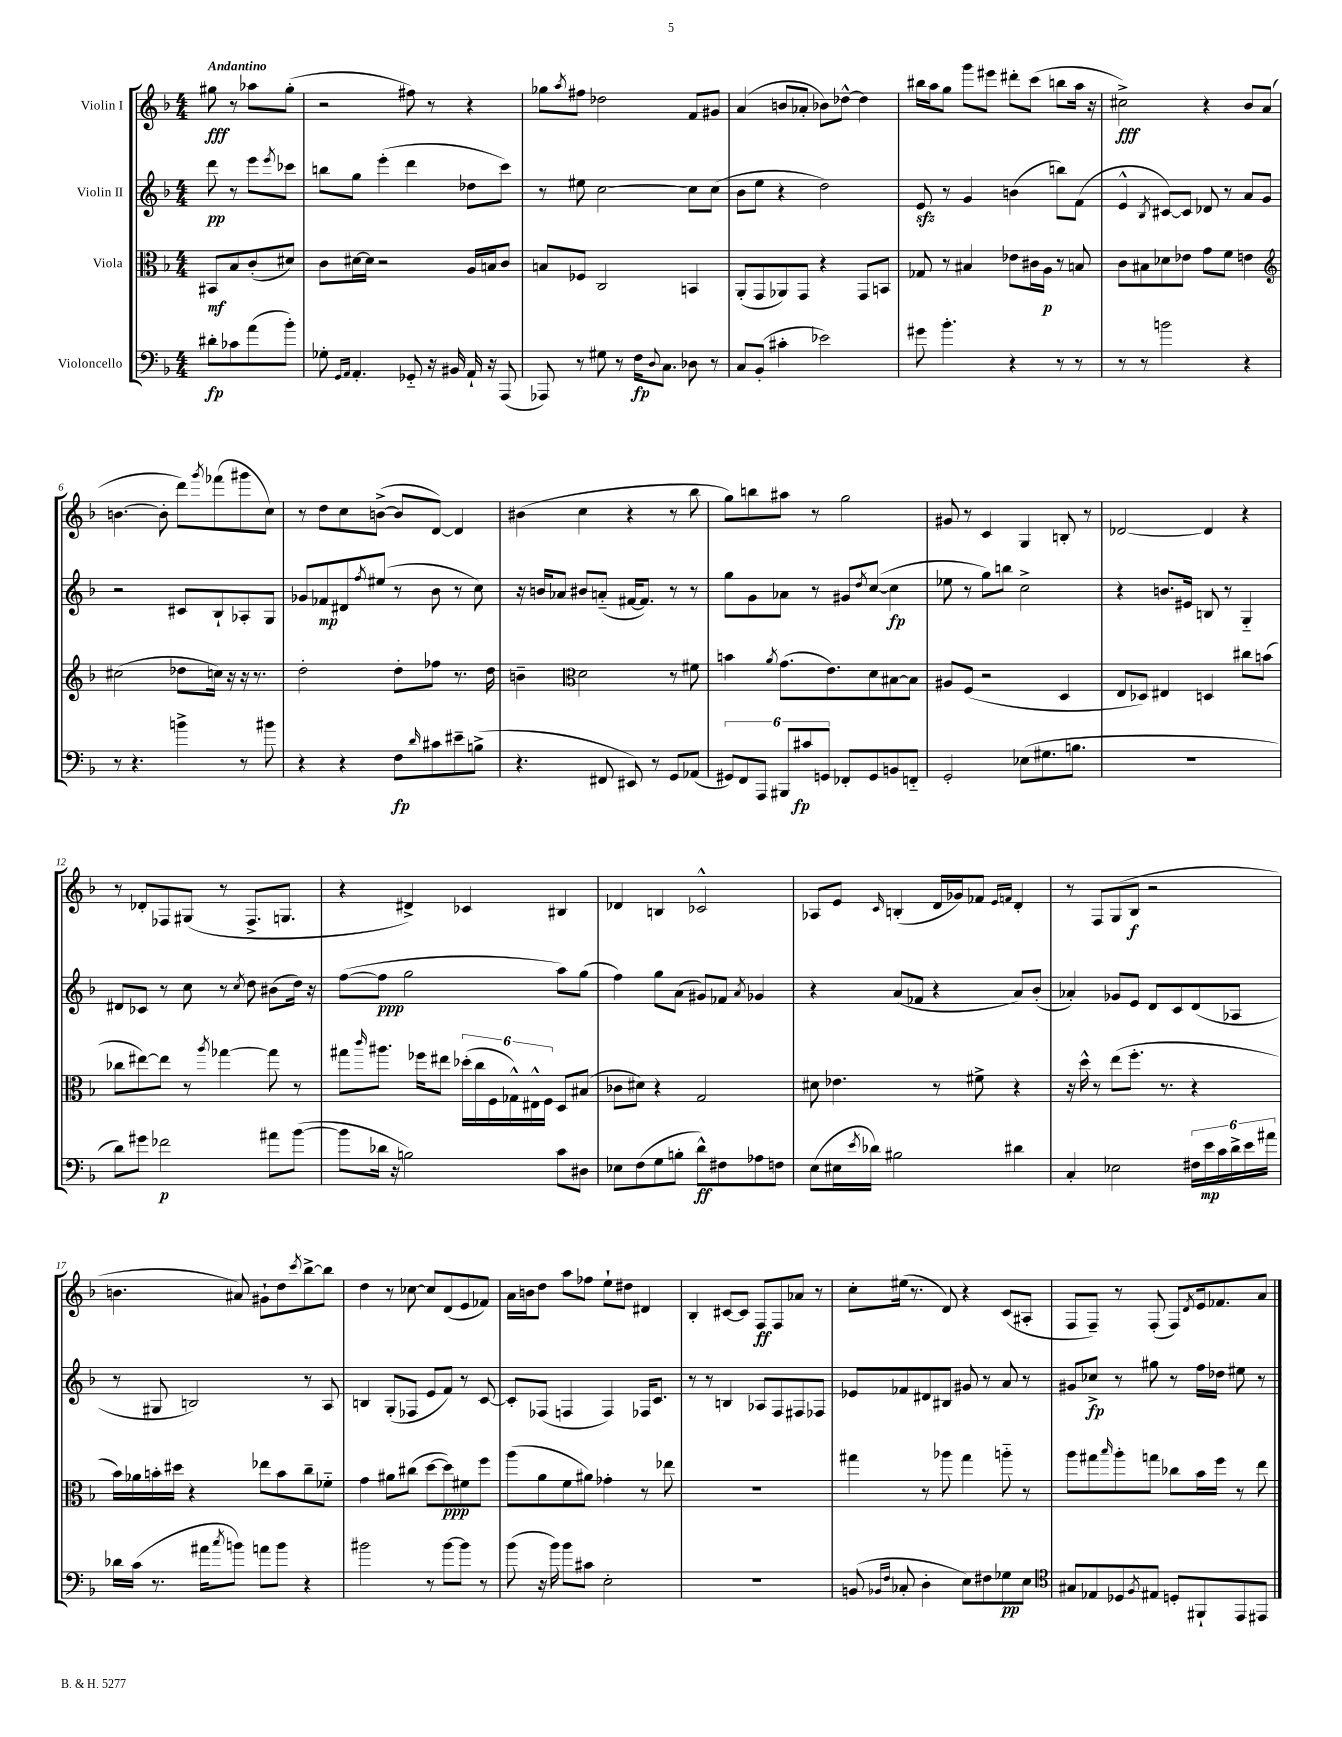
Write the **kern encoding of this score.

**kern	**dynam	**kern	**dynam	**kern	**dynam	**kern	**dynam
*part4	*part4	*part3	*part3	*part2	*part2	*part1	*part1
*staff4	*staff4	*staff3	*staff3	*staff2	*staff2	*staff1	*staff1
*I"Violoncello	*	*I"Viola	*	*I"Violin II	*	*I"Violin I	*
*clefF4	*	*clefC3	*	*clefG2	*	*clefG2	*
*k[b-]	*	*k[b-]	*	*k[b-]	*	*k[b-]	*
*M4/4	*	*M4/4	*	*M4/4	*	*M4/4	*
=	=	=	=	=	=	=	=
!	!	!	!	!	!	!LO:TX:a:B:t=Andantino	!
8d#X'\L	fp	8BB#X/L	mf	8ddd\	pp	8gg#X\	fff
8c-X\	.	8B-/	.	8r	.	8r	.
(8a\	.	(8c'/	.	8eee\L	.	8aa-X\L	.
.	.	.	.	8qeee/	.	.	.
8b-'\J)	.	8d#X/J)	.	8ccc-X\J	.	(8gg#'\J	.
=1	=1	=1	=1	=1	=1	=1	=1
8G-X'\	.	8c\L	.	8bbn\L	.	2r	.
16qqGG/LL	.	.	.	.	.	.	.
16qqAA/JJ	.	.	.	.	.	.	.
4.AA'/	.	[16d#X\L	.	8gg\J	.	.	.
.	.	16d#\JJ]	.	.	.	.	.
.	.	2r	.	(4eee'\	.	.	.
8GG-X/	.	.	.	4ddd\	.	8ff#X\)	.
16r	.	.	.	.	.	8r	.
16BB#X/	.	.	.	.	.	.	.
16AA`/	.	16A/LL	.	8dd-X\L	.	4r	.
16r	.	16Bn/J	.	.	.	.	.
(8AAA/	.	8c/J	.	8ccc\J)	.	.	.
=2	=2	=2	=2	=2	=2	=2	=2
8AAA-X/)	.	8Bn/L	.	8r	.	8gg-X\L	.
.	.	.	.	.	.	8qaa/	.
8r	.	8F-X/J	.	8ee#X\	.	8ff#X\J	.
8G#X\	.	2C/	.	[2cc\	.	2dd-X\	.
8r	.	.	.	.	.	.	.
16F\KL	fp	.	.	.	.	.	.
8qqD/	.	.	.	.	.	.	.
8.C\J	.	.	.	.	.	.	.
8D-X\	.	4BBn/	.	8cc\L]	.	8f/L	.
8r	.	.	.	(8cc\J	.	8g#X/J	.
=3	=3	=3	=3	=3	=3	=3	=3
8C/L	.	(8AA'/L	.	8b-\L	.	(4a/	.
(8BB-'/J	.	8GG/	.	8ee\J	.	.	.
4c#X'\	.	8AA-X/)	.	4r	.	8bn/L	.
.	.	8GG/J	.	.	.	8a-X'/J	.
2e-X\)	.	4r	.	2dd\)	.	8b-X\L)	.
.	.	.	.	.	.	[8dd-X^^\J	.
.	.	8GG/L	.	.	.	4dd-\]	.
.	.	8BBn/J	.	.	.	.	.
=4	=4	=4	=4	=4	=4	=4	=4
8g#X\	.	8G-X/	.	8ezz/	.	16bb#X\LL	.
.	.	.	.	.	.	16aa\J	.
4.b-'\	.	8r	.	8r	.	8gg\J	.
.	.	4B#X/	.	4g/	.	8ggg\L	.
.	.	.	.	.	.	8eee#X\J	.
4r	.	8e-X\L	.	(4bn\	.	8ddd#X'\L	.
.	.	16c#X\L	.	.	.	(8ccc\J	.
.	.	16A\JJ	p	.	.	.	.
8r	.	8r	.	8bbn\L)	.	8bbn\L	.
8r	.	8Bn/	.	(8f\J	.	16aa\Jk	.
.	.	.	.	.	.	16r	.
=5	=5	=5	=5	=5	=5	=5	=5
8r	.	8c\L	.	4e^^/	.	2cc#X^\)	fff
8r	.	8B#X\	.	.	.	.	.
.	.	.	.	8qB-/	.	.	.
2bn\	.	8d-X\	.	[8c#X/L)	.	.	.
.	.	8e-X\J	.	8c#/J]	.	.	.
.	.	8g\L	.	8d-X/	.	4r	.
.	.	8f\J	.	8r	.	.	.
4r	.	4en\	.	8a/L	.	8b-/L	.
.	.	.	.	8g/J	.	(8a/J	.
!!LO:LB:g=z
=6	=6	=6	=6	=6	=6	=6	=6
*	*	*clefG2	*	*	*	*	*
8r	.	(2cc#X\	.	2r	.	[4.bn\	.
4.r	.	.	.	.	.	.	.
.	.	.	.	.	.	8b'\]	.
4bn^\	.	8dd-X\L	.	8c#X/L	.	8ddd\L)	.
.	.	.	.	.	.	8qggg/	.
.	.	16ccn\Jk)	.	8B-`/	.	(8fff-X\	.
.	.	16r	.	.	.	.	.
8r	.	16r	.	8A-X'/	.	8ggg#X\	.
.	.	8.r	.	.	.	.	.
8b#X\	.	.	.	8G/J	.	8cc\J)	.
=7	=7	=7	=7	=7	=7	=7	=7
4r	.	2dd'\	.	8g-X/L	.	8r	.
.	.	.	.	8f-X/	mp	8dd\L	.
4r	.	.	.	8d#X/	.	8cc\	.
.	.	.	.	8qff/	.	.	.
.	.	.	.	(8ee#X/J	.	([8bn^\J	.
8F\L	fp	8dd'\L	.	8r	.	8b/L]	.
16qqd/	.	.	.	.	.	.	.
8c#X\	.	8ff-X\J	.	8b-\	.	[8d/J)	.
8e#X~\	.	8.r	.	8r	.	4d/]	.
(8Bn^\J	.	.	.	8cc\)	.	.	.
.	.	16dd\	.	.	.	.	.
=8	=8	=8	=8	=8	=8	=8	=8
4.r	.	4bn~\	.	16r	.	(4b#X\	.
.	.	.	.	16bn/KL	.	.	.
.	.	.	.	8a-X/J	.	.	.
*	*	*clefC3	*	*	*	*	*
.	.	2d\	.	8b#X/L	.	4cc\	.
8FF#X/	.	.	.	(8an/J	.	.	.
8EE#X/)	.	.	.	[16f#X/KL	.	4r	.
.	.	.	.	8.f#/J])	.	.	.
8r	.	.	.	.	.	.	.
8GG/L	.	8r	.	8r	.	8r	.
(8AA-X/J	.	8f#X\	.	8r	.	8bb-\	.
=9	=9	=9	=9	=9	=9	=9	=9
12GG#X/L)	.	4bn\	.	8gg\L	.	8gg\L)	.
12FF/	.	.	.	.	.	.	.
.	.	.	.	8g\	.	8bbn\	.
12AAA/J	.	.	.	.	.	.	.
.	.	8qa/	.	.	.	.	.
12BBB#X/L	.	(8.g\L	.	8a-X\J	.	8aa#X\J	.
12c#X/	fp	.	.	.	.	.	.
.	.	.	.	8r	.	8r	.
12GGn/J	.	.	.	.	.	.	.
.	.	8.e\)	.	.	.	.	.
8FF-X'/L	.	.	.	8g#X/L	.	2gg\	.
.	.	.	.	8qdd/	.	.	.
8GG/	.	8d\	.	([8cc/J	.	.	.
8BBn/	.	[8B#X\	.	4cc\]	fp	.	.
8FFn/J	.	8B#\J]	.	.	.	.	.
=10	=10	=10	=10	=10	=10	=10	=10
2GG'/	.	8A#X/L	.	8ee-X\	.	8g#X/	.
.	.	(8F/J	.	8r	.	8r	.
.	.	2r	.	8gg\L)	.	4c/	.
.	.	.	.	8bbn\J	.	.	.
(8E-X\L	.	.	.	2cc^\	.	4G/	.
8.G#X\	.	.	.	.	.	.	.
.	.	4D/	.	.	.	8Bn'/	.
8.Bn\J	.	.	.	.	.	.	.
.	.	.	.	.	.	8r	.
=11	=11	=11	=11	=11	=11	=11	=11
1r	.	8E/L	.	4r	.	[2d-X/	.
.	.	8D-X/J)	.	.	.	.	.
.	.	4E#X/	.	8.bn/L	.	.	.
.	.	.	.	16e#X/Jk	.	.	.
.	.	4Dn/	.	8Bn/	.	4d-/]	.
.	.	.	.	8r	.	.	.
.	.	8cc#X\L	.	4G/	.	4r	.
.	.	(8bn\J	.	.	.	.	.
!!LO:LB:g=z
=12	=12	=12	=12	=12	=12	=12	=12
8d\L)	.	8cc-X\L	.	8d#X/L	.	8r	.
8g#X\J	.	[8ee#X\)	.	8c-X/J	.	8d-X'/L	.
2f-X\	p	8ee#\J]	.	8r	.	8F-X/	.
.	.	8r	.	8cc\	.	(8G#X/J	.
.	.	8qaa/	.	.	.	.	.
.	.	[4gg-X\	.	8r	.	8r	.
.	.	.	.	8qcc/	.	.	.
.	.	.	.	8dd\	.	8.F-^/L	.
8a#X\L	.	8gg-\]	.	(8b#X\L	.	.	.
.	.	.	.	.	.	8.Gn/J	.
([8b-\J	.	8r	.	16dd\Jk)	.	.	.
.	.	.	.	16r	.	.	.
=13	=13	=13	=13	=13	=13	=13	=13
8b-\L]	.	8gg#X\L	.	([8ff\L	.	4r	.
.	.	16qqccc/	.	.	.	.	.
16d-X\Jk	.	8.aa#X\J	.	8ff\J]	ppp	.	.
16r	.	.	.	.	.	.	.
2Bn\)	.	.	.	2gg\	.	4d#X^/)	.
.	.	16ff-X\KL	.	.	.	.	.
.	.	8ee#X\J	.	.	.	.	.
.	.	(24dd-X'\LL	.	.	.	4c-X/	.
.	.	24cc\	.	.	.	.	.
.	.	24F\	.	.	.	.	.
.	.	24G-X^^\)	.	.	.	.	.
.	.	24E#X^^\	.	.	.	.	.
.	.	24F\JJ	.	.	.	.	.
8c\L	.	8D/L	.	8aa\L)	.	4B#X/	.
8D#X\J	.	(8B#X/J	.	(8gg\J	.	.	.
=14	=14	=14	=14	=14	=14	=14	=14
8E-X\L	.	8c-X\L	.	4ff\)	.	4d-X/	.
(8F\	.	8d#X\J)	.	.	.	.	.
8G\	.	4r	.	8gg\L	.	4Bn/	.
8Bn'\J	.	.	.	(8a\J	.	.	.
8d^^\L)	ff	2G/	.	8g#X/L)	.	2c-X^^/	.
8F#X\	.	.	.	8f-X/J	.	.	.
.	.	.	.	8qa/	.	.	.
8A-X\	.	.	.	4g-X/	.	.	.
8Fn\J	.	.	.	.	.	.	.
=15	=15	=15	=15	=15	=15	=15	=15
(8E\L	.	8d#X\	.	4r	.	8A-X/L	.
16E#X\L	.	4.e-X\	.	.	.	8e/J	.
8qe/	.	.	.	.	.	.	.
16d-X\JJ)	.	.	.	.	.	.	.
.	.	.	.	.	.	16qqc/	.
2B#X\	.	.	.	(8a/L	.	(4Bn'/	.
.	.	.	.	8f-X/J	.	.	.
.	.	8r	.	4r	.	16d/LL	.
.	.	.	.	.	.	16g-X/J)	.
.	.	8f#X^\	.	.	.	8f-X/J	.
.	.	.	.	.	.	16qqe/LL	.
.	.	.	.	.	.	16qqfn/JJ	.
4d#X\	.	4r	.	8a/L)	.	4d'/	.
.	.	.	.	(8b-'/J	.	.	.
=16	=16	=16	=16	=16	=16	=16	=16
4C'/	.	16r	.	4a-X'/)	.	8r	.
.	.	16dd^^\	.	.	.	.	.
.	.	8r	.	.	.	8F/L	.
2E-X\	.	(8ee\L	.	8g-X/L	.	(8G/	.
.	.	8.ff'\J	.	8e/J	.	8B-/J	f
.	.	.	.	8d/L	.	2r	.
.	.	8.r	.	.	.	.	.
.	.	.	.	8c/	.	.	.
24F#X\LL	.	4r	.	(8d/	.	.	.
24e\	mp	.	.	.	.	.	.
24c\	.	.	.	.	.	.	.
24d^\	.	.	.	8A-X/J	.	.	.
24e\	.	.	.	.	.	.	.
24a#X\JJ	.	.	.	.	.	.	.
!!LO:LB:g=z
=17	=17	=17	=17	=17	=17	=17	=17
16d-X\LL	.	16b-\LL)	.	8r	.	4.bn\	.
(16c\JJ	.	16a-X\	.	.	.	.	.
8.r	.	16bn'\	.	8G#X/	.	.	.
.	.	16dd#X\JJ	.	.	.	.	.
.	.	4r	.	2Bn/)	.	.	.
16a#X\KL	.	.	.	.	.	.	.
8qcc/	.	.	.	.	.	.	.
8bn\J)	.	.	.	.	.	8a#X/)	.
8an\L	.	8ee-X\L	.	.	.	8g#X`\L	.
8b\J	.	8b\	.	.	.	8dd\	.
.	.	.	.	.	.	8qccc/	.
4r	.	8cc~\	.	8r	.	[8bb-^\	.
.	.	8f-X\J	.	8A/	.	8bb-\J]	.
=18	=18	=18	=18	=18	=18	=18	=18
2b#X\	.	4g\	.	4Bn/	.	4dd\	.
.	.	8a#X\L	.	(8G'/L	.	8r	.
.	.	(8cc#X\J	.	8F-X/J	.	[8cc-X\	.
8r	.	[8dd\L	.	8e/L	.	8cc-/L]	.
[8b#\L	.	8dd\])	ppp	8f/J)	.	(8d/	.
8b#\J]	.	8f#X\	.	8r	.	8e/	.
8r	.	8ff\J	.	[8c/	.	8f-X/J)	.
=19	=19	=19	=19	=19	=19	=19	=19
(8b-\	.	(8aa\L	.	8c'/L]	.	16a\LL	.
.	.	.	.	.	.	16bn\J	.
16r	.	8a\	.	(8F-X/J	.	8dd\J	.
16b-\)	.	.	.	.	.	.	.
8b-\L	.	8f\	.	4Fn/	.	8aa\L	.
8c#X\J	.	8a#X\J)	.	.	.	8ff-X\J	.
2E'\	.	4g-X'\	.	4F/)	.	8ee`\L	.
.	.	.	.	.	.	8dd#X\J	.
.	.	8r	.	16F-X/KL	.	4d#X/	.
.	.	.	.	8.c/J	.	.	.
.	.	8ee-X\	.	.	.	.	.
=20	=20	=20	=20	=20	=20	=20	=20
1r	.	1r	.	8r	.	4B-'/	.
.	.	.	.	8r	.	.	.
.	.	.	.	4Bn/	.	[8c#X/L	.
.	.	.	.	.	.	8c#/J]	.
.	.	.	.	8A-X/L	.	8F/L	ff
.	.	.	.	8F/	.	8F/	.
.	.	.	.	8F#X/	.	8a-X/J	.
.	.	.	.	8F-X/J	.	8r	.
=21	=21	=21	=21	=21	=21	=21	=21
(8BBn/	.	4gg#X\	.	8e-X/L	.	8cc'\L	.
16qqBB-X/LL	.	.	.	.	.	.	.
16qqF/JJ	.	.	.	.	.	.	.
8C-X'/	.	.	.	8f-X/	.	(16ee#X\Jk	.
.	.	.	.	.	.	8.r	.
4D'\	.	8r	.	8d#X/	.	.	.
.	.	8aa-X\	.	8B#X/J	.	8d/)	.
8E\L)	.	4gg#\	.	8g#X/	.	4r	.
8F#X\	.	.	.	8r	.	.	.
8G-X\	pp	8aan\	.	8a/	.	(8c/L	.
8E\J	.	8r	.	8r	.	8A#X'/J	.
=22	=22	=22	=22	=22	=22	=22	=22
*clefC4	*	*	*	*	*	*	*
8G#X/L	.	8aa\L	.	8g#X/L	.	8F/L	.
8E-X/	.	8gg#X\	.	8cc-X^/J	fp	8F~/J)	.
.	.	16qqbb-/	.	.	.	.	.
8D-X/	.	8aa'\	.	8r	.	8r	.
8qF/	.	.	.	.	.	.	.
8E#X/J	.	8ggn\J	.	8gg#X\	.	(8F'/	.
8Dn'/L	.	8cc-X\L	.	8r	.	8F/L)	.
.	.	.	.	.	.	8qd/	.
8FF#X`/	.	16b-\L	.	16ff\LL	.	16e/k	.
.	.	16ff\JJ	.	16dd-X\JJ	.	8.f-X/	.
8EE/	.	8r	.	8ee#X\	.	.	.
8EE#X/J	.	8ee\	.	8r	.	8a/J	.
==	==	==	==	==	==	==	==
*-	*-	*-	*-	*-	*-	*-	*-
